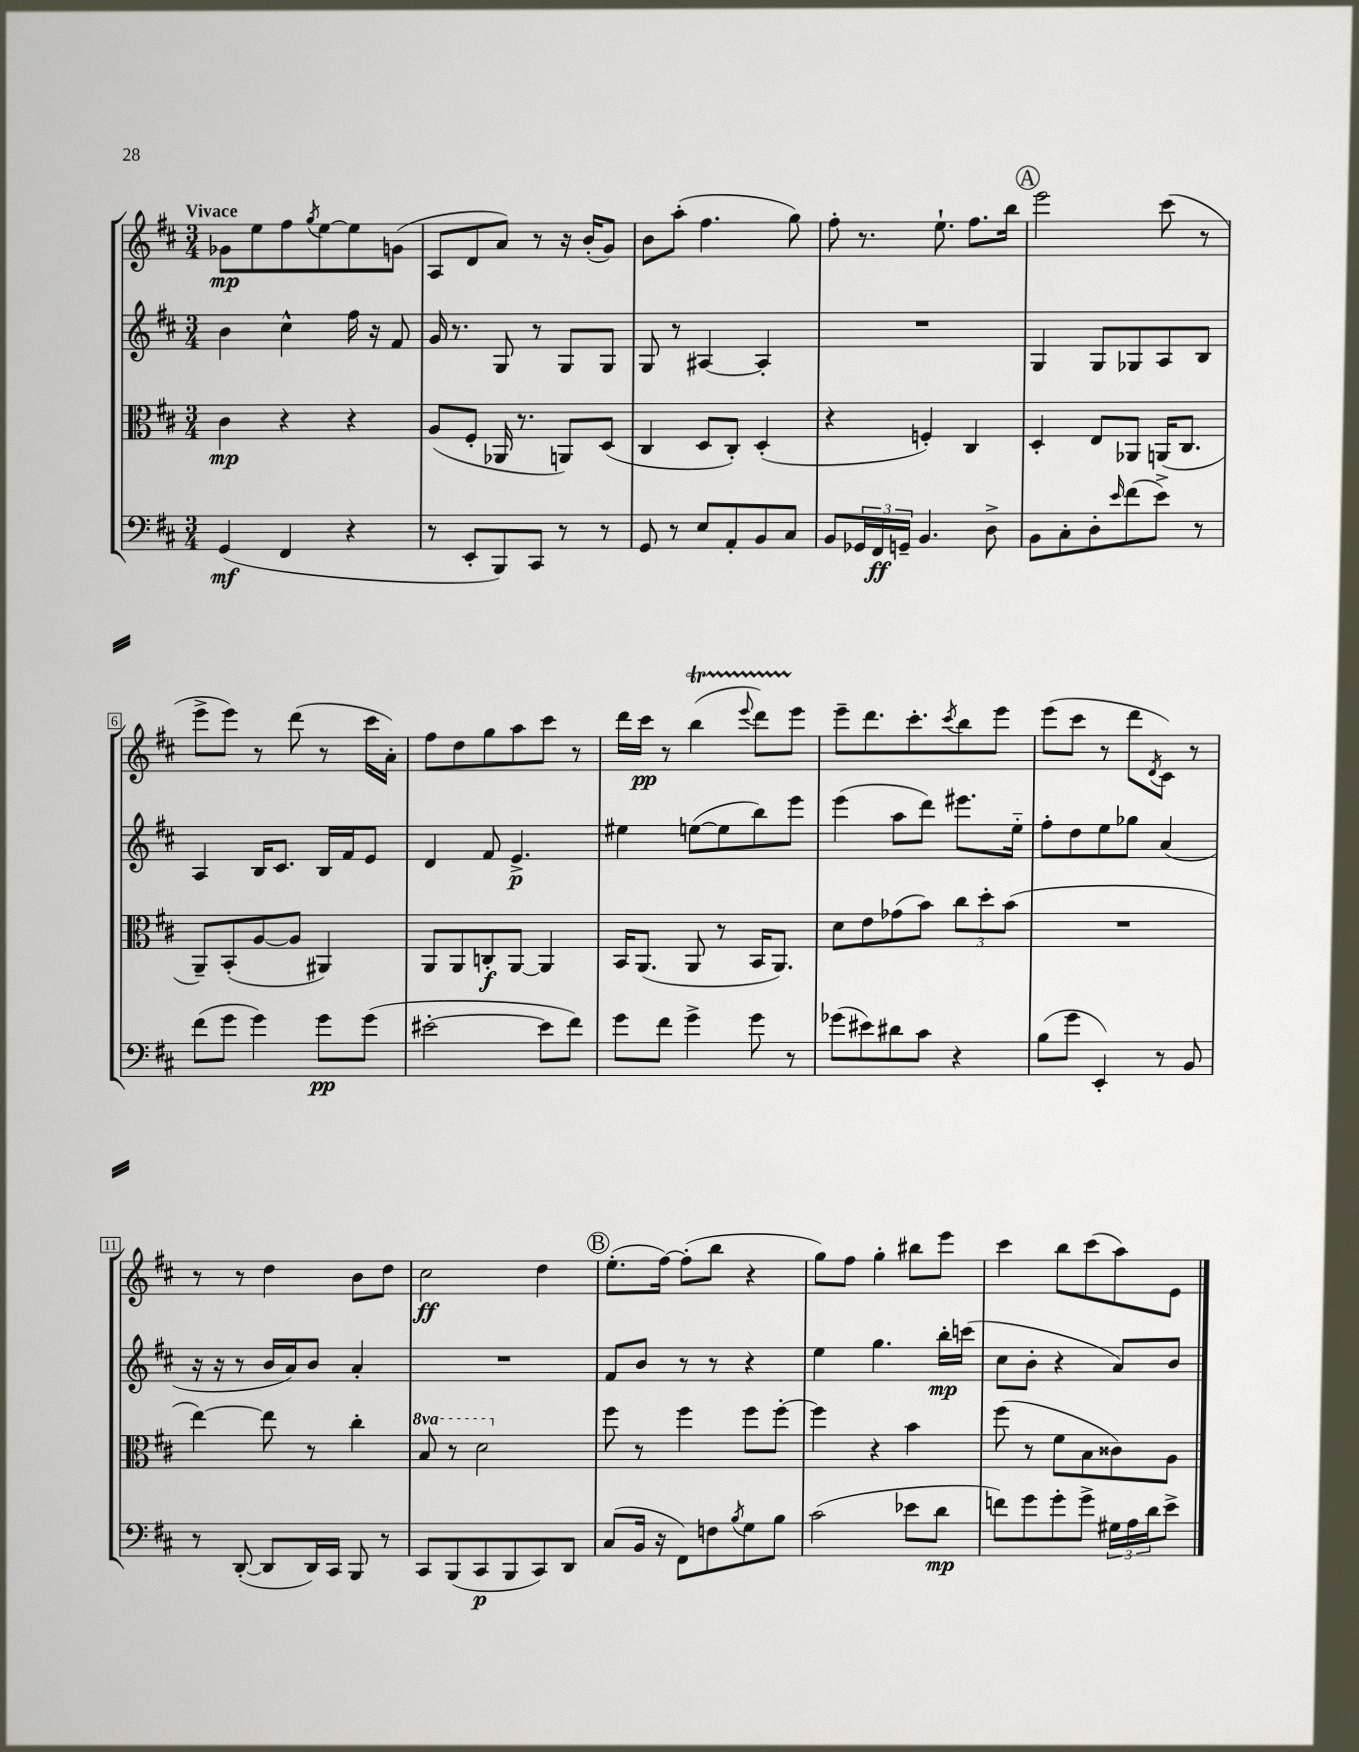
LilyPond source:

<<
\new StaffGroup <<
\new Staff = "s0" {
    \clef treble \key d \major \numericTimeSignature \time 3/4 \tempo "Vivace"
    ges'8\mp e''8 fis''8 \acciaccatura { g''8 } e''8~ e''8 g'8( |
    a8 d'8 a'8) r8 r16 b'16-.( g'8) |
    b'8 a''8-.( fis''4. g''8) |
    fis''8-. r8. e''8.-! fis''8. b''16 |
    \mark \markup { \circle "A" } e'''2 cis'''8( r8 |
    e'''8-> e'''8) r8 d'''8( r8 cis'''16 a'16-.) |
    fis''8 d''8 g''8 a''8 cis'''8 r8 |
    d'''16 cis'''16\pp r8 b''4\startTrillSpan( \appoggiatura { e'''8 } d'''8) e'''8\stopTrillSpan |
    e'''8-- d'''8. cis'''8.-. \acciaccatura { cis'''8 } b''8 e'''8 |
    e'''8( cis'''8 r8 d'''8 \acciaccatura { d'8 } cis'8) r8 |
    r8 r8 d''4 b'8 d''8 |
    cis''2\ff d''4 |
    \mark \markup { \circle "B" } e''8.-.( fis''16~) fis''8-.( b''8 r4 |
    g''8) fis''8 g''4-. bis''8 e'''8 |
    cis'''4 b''8 cis'''8( a''8) e'8 \bar "|." |
}
\new Staff = "s1" {
    \clef treble \key d \major \numericTimeSignature \time 3/4
    b'4 cis''4-^ fis''16 r16 fis'8 |
    g'16 r8. g8 r8 g8 g8 |
    g8 r8 ais4~ ais4-. |
    R2. |
    \mark \markup { \circle "A" } g4 g8 ges8 a8 b8 |
    a4 b16 cis'8. b16 fis'16 e'8 |
    d'4 fis'8 e'4.->\p |
    eis''4 e''8~( e''8 b''8) e'''8 |
    e'''4( a''8 d'''8) eis'''8. e''16-_ |
    fis''8-. d''8 e''8 ges''8 a'4( |
    r16 r16 r8 b'16 a'16) b'8 a'4-. |
    R2. |
    \mark \markup { \circle "B" } fis'8 b'8 r8 r8 r4 |
    e''4 g''4. b''16-.\mp c'''16( |
    cis''8 b'8-. r4 a'8) b'8 \bar "|." |
}
\new Staff = "s2" {
    \clef alto \key d \major \numericTimeSignature \time 3/4 \set Staff.ottavationMarkups = #ottavation-simple-ordinals
    cis'4\mp r4 r4 |
    a8( fis8-. aes,16 r8. a,8) d8( |
    cis4 d8 cis8-.) d4-.( |
    r4 f4-.) cis4 |
    \mark \markup { \circle "A" } d4-. e8 aes,8 a,16( cis8. |
    a,8--) b,8-.( a8~ a8 ais,4) |
    a,8 a,8 c8-.\f a,8~ a,4 |
    b,16 a,8.( a,8 r8 b,16 a,8.) |
    d'8 e'8 ges'8( b'8) \tuplet 3/2 { cis''8 d''8-. b'8( } |
    R2. |
    e''4~) e''8 r8 cis''4-. |
    \ottava #1 b'8 r8 d''2 \ottava #0 |
    \mark \markup { \circle "B" } fis''8 r8 fis''4 fis''8 fis''8~-. |
    fis''4 r4 b'4 |
    fis''8( r8 fis'8 b8 cisis'8) a8 \bar "|." |
}
\new Staff = "s3" {
    \clef bass \key d \major \numericTimeSignature \time 3/4
    g,4\mf( fis,4 r4 |
    r8 e,8-. b,,8) cis,8 r8 r8 |
    g,8 r8 e8 a,8-. b,8 cis8 |
    b,8 \tuplet 3/2 { ges,16 fis,16\ff g,16-- } b,4. d8-> |
    \mark \markup { \circle "A" } b,8 cis8-. d8-. \grace { e'16 } fis'8( e'8->) r8 |
    fis'8( g'8 g'4) g'8\pp g'8( |
    eis'2~-. eis'8 fis'8) |
    g'8 fis'8 g'4-> g'8 r8 |
    ges'8( eis'8) dis'8 cis'8 r4 |
    b8( g'8 e,4-.) r8 b,8 |
    r8 d,8~-.( d,8 d,16) cis,16 b,,8 r8 |
    cis,8 b,,8( cis,8\p b,,8 cis,8) d,8 |
    \mark \markup { \circle "B" } cis8( b,16 r16 fis,8) f8 \acciaccatura { b8 } g8 b8 |
    cis'2( ees'8 d'8\mp |
    f'8) g'8 g'8-. g'8-> \tuplet 3/2 { gis16 a16 d'16 } e'8-> \bar "|." |
}
>>
>>
\layout { \context { \Score \override BarNumber.stencil = #(make-stencil-boxer 0.1 0.3 ly:text-interface::print) } }
